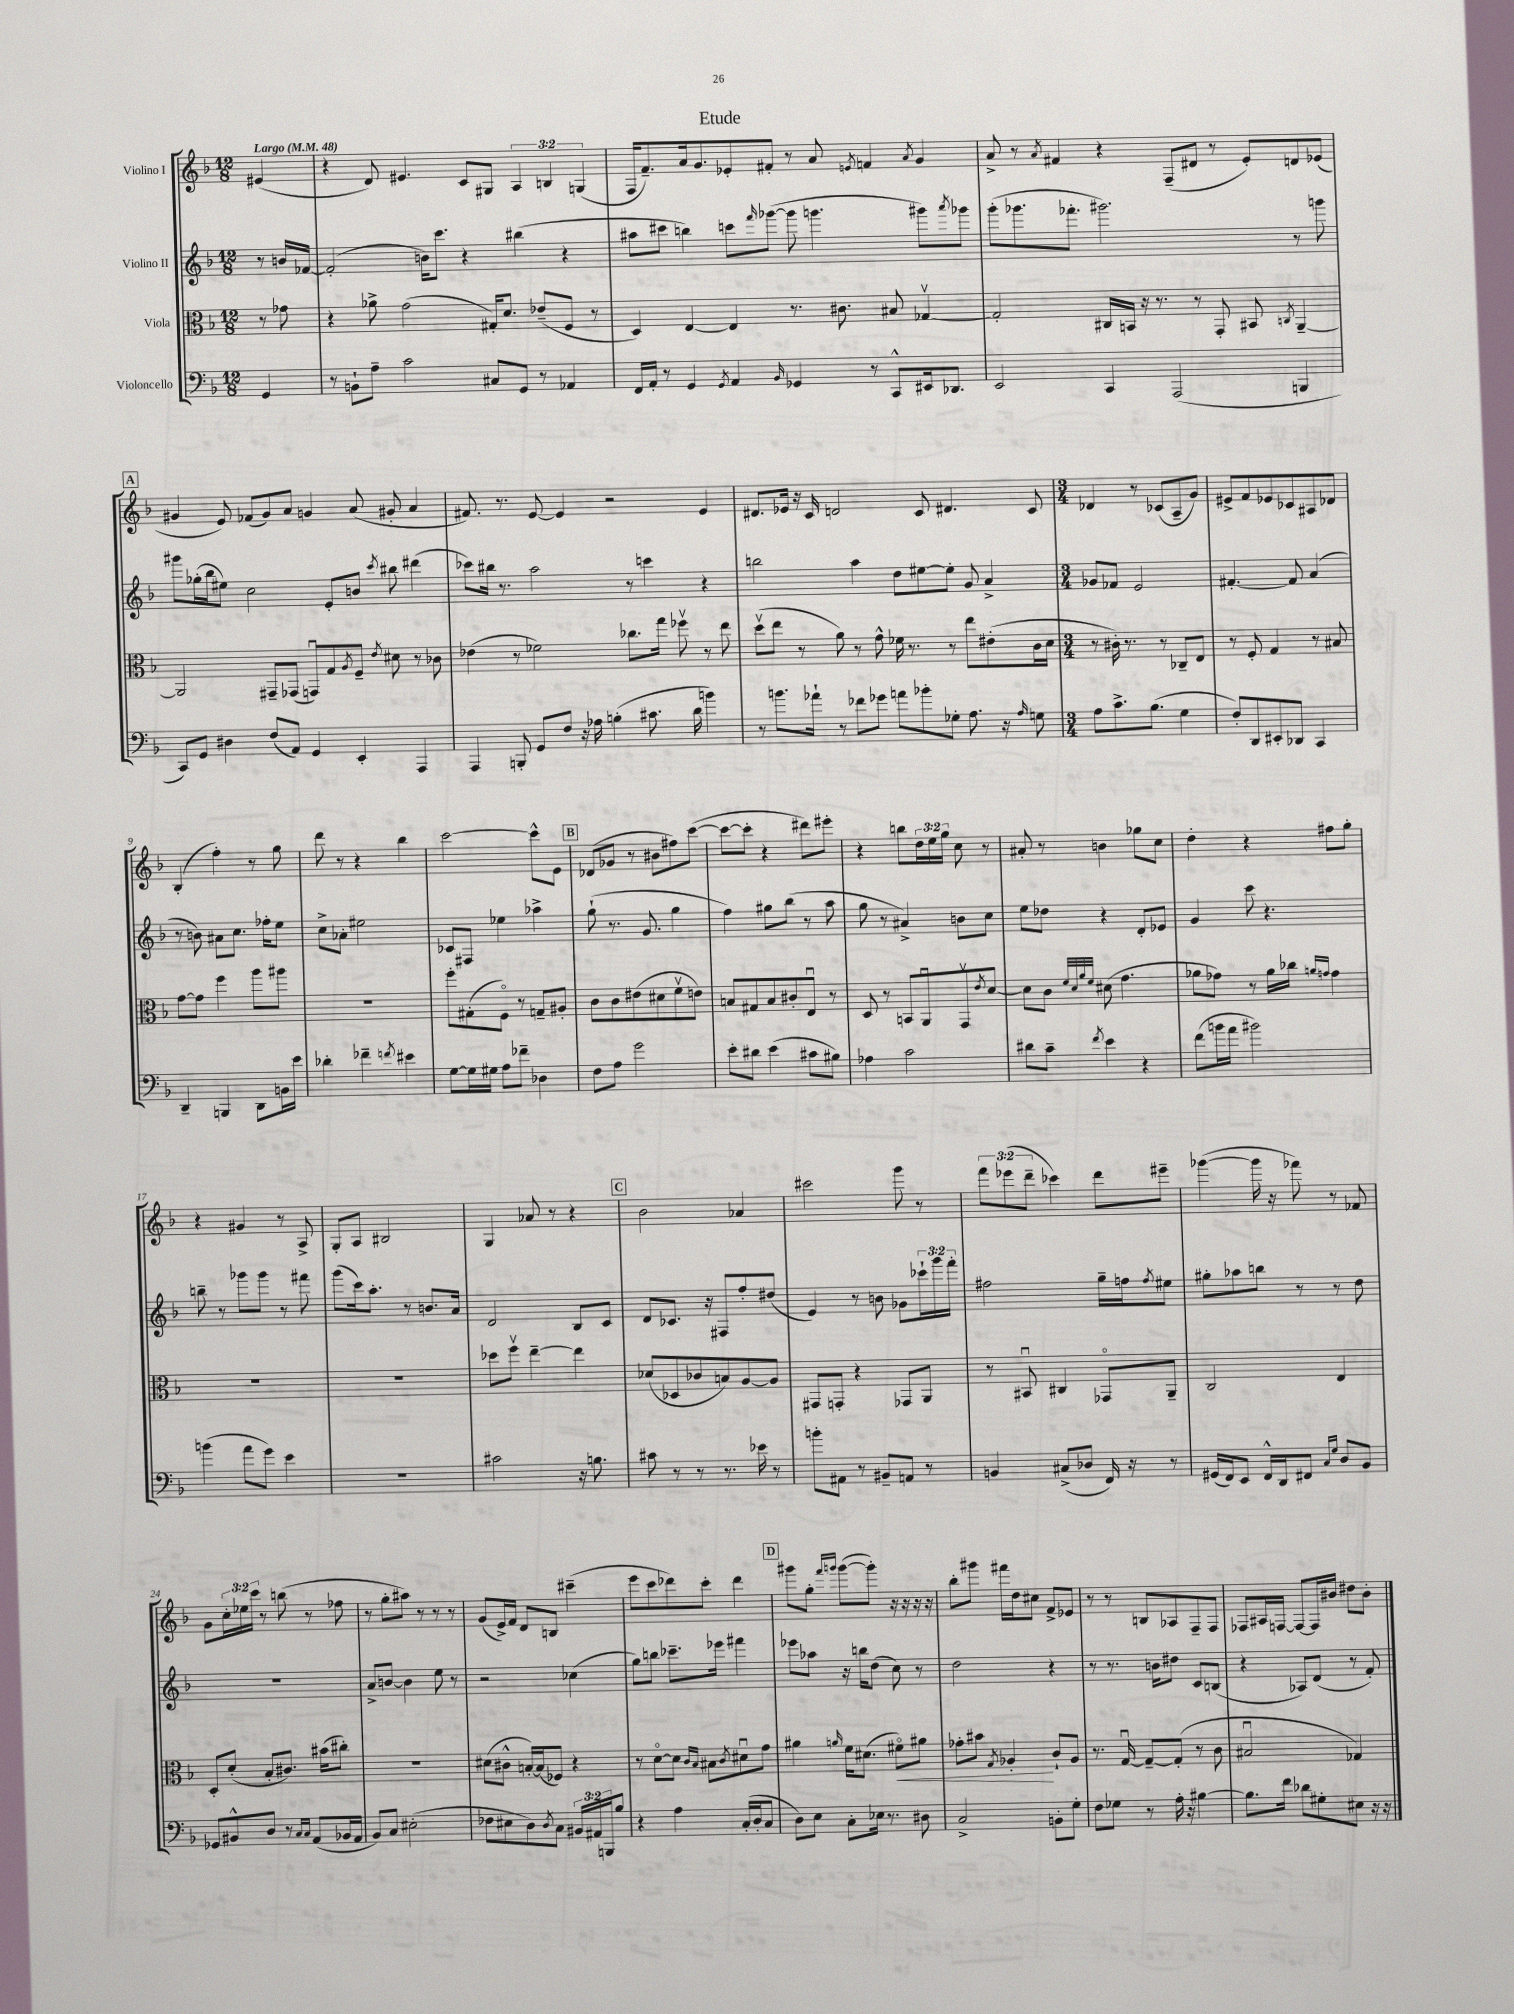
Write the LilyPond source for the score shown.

\header { title = "Etude" }
<<
\new StaffGroup <<
\new Staff = "s0" \with { instrumentName = "Violino I" } {
    \clef treble \key f \major \numericTimeSignature \time 12/8 \override Staff.TupletNumber.text = #tuplet-number::calc-fraction-text \partial 4 \tempo "Largo" 4 = 48
    eis'4( |
    r4 d'8) eis'4. c'8 gis8 \tuplet 3/2 { a4 b4 g4( } |
    f16 f'8.--) a'16 g'8. ees'8-. fis'8-. r8 a'8 \acciaccatura { e'8 } f'4 \acciaccatura { a'8 } g'4 |
    a'8-> r8 \acciaccatura { a'8 } fis'4 r4 f8--( dis'8 r8 e'8-.) d'8 ees'8( |
    \mark \markup { \box "A" } gis'4 e'8) fes'8( gis'8) a'8 g'4 a'8( gis'8-. a'4 |
    fis'8.) r8. e'8~ e'4 r2 e'4 |
    dis'8. ees'16 r16 c'16 d'2 c'8 dis'4. c'8 |
    \numericTimeSignature \time 3/4 des'4 r8 ces'8( a8-- g'8) |
    eis'8-> f'8 ees'8 ces'8 ais8 des'8 |
    bes4-.( f''4-.) r8 g''8 |
    d'''8 r8 r4 bes''4 |
    c'''2~ c'''8-^ e'8 |
    \mark \markup { \box "B" } des'8( ges'8 r8 bis'8 fis''8) c'''8~( |
    c'''8~ c'''8-. r4 dis'''8) eis'''8-. |
    r4 b''8 \tuplet 3/2 { d''16 e''16 g''16 } c''8 r8 |
    ais'8-. r8 b'4 ges''8 c''8 |
    d''4-. r4 fis''8 g''8-. |
    r4 gis'4 r8 a8-> |
    g8-. a8 bis2 |
    g4 aes'8 r8 r4 |
    \mark \markup { \box "C" } bes'2 aes'4 |
    cis'''2 g'''8 r8 |
    \tuplet 3/2 { f'''8 ees'''8( d'''8-- } ces'''4) d'''8 eis'''8-- |
    ges'''4~( ges'''16 r16 fes'''8) r8 fes'8 |
    g'8 \tuplet 3/2 { c''16-. ees''16 c'''16 } r8 b''8( r8 fes''8 |
    r8 g''8-. ais''8) r8 r8 r8 |
    g'8( e'16->) f'16 d'8 b8 cis'''4--( |
    e'''8 c'''8 des'''8) c'''8-. des'''4 |
    \mark \markup { \box "D" } gis'''8 g''8-. \grace { f'''16 g'''16 } g'''8~( g'''8-.) r16 r16 r16 r16 |
    bes''8-. gis'''8 fis'''16 d''16 cis''8 f'8-> ees'8 |
    r8 r8 b8 aes8 f8-- f8 |
    fes8 ais16 f16~ f8~ f16 bis'16 dis''8 bis'8-. \bar "|." |
}
\new Staff = "s1" \with { instrumentName = "Violino II" } {
    \clef treble \key f \major \numericTimeSignature \time 12/8 \override Staff.TupletNumber.text = #tuplet-number::calc-fraction-text \partial 4
    r8 b'16 fes'16~ |
    fes'2-.( b'16) c'''8. r4 bis''4( r4 |
    ais''8 cis'''8 b''4) c'''8 \grace { f'''16 } ges'''8~( ges'''8 g'''4. gis'''8) \acciaccatura { a'''8 } ges'''8 |
    g'''8-.( ges'''8. fes'''8.-. gis'''2.) r8 g'''8 |
    \mark \markup { \box "A" } gis'''8 ges''16-.( bes''16 eis''8) c''2 e'8-. b'8 \acciaccatura { c'''8 } bis''8 dis'''4( |
    ces'''8) bis''16 r8. a''2 r8 c'''4 r4 |
    b''2 a''4 d''8 eis''8~ eis''8-. g'8 a'4-> |
    \numericTimeSignature \time 3/4 ges'8 fes'8 e'2 |
    fis'4.~-. fis'8 a'4( |
    r8 b'8) ais'8 c''8. fes''16-. e''8 |
    c''8-> aes'8-. eis''2 |
    ces'8 fis8 ees''4 aes''4-> |
    \mark \markup { \box "B" } g''8-!( r8. g'8. g''4 |
    f''4) gis''8 bes''8( r8 a''8 |
    g''8 r8 ais'4->) b'8 c''8 |
    e''8 des''8 r4 d'8-. ees'8 |
    g'4 c'''8 r4. |
    b''8-- r8 ges'''8 ges'''8 r8 fis'''8 |
    g'''8( c'''16) a''8.-. r8 b'8. a'16 |
    d'2 bes8 c'8 |
    \mark \markup { \box "C" } d'8 ces'8. r16 fis8 f''8-. dis''8( |
    e'4) r8 b'8 ges'8 \tuplet 3/2 { ces'''16-! g'''16 f'''16-. } |
    fis''2 g''16-- f''16 \acciaccatura { f''8 } eis''8 |
    gis''8-. aes''8 b''8 r8 r8 d''8 |
    R2. |
    a'8-> b'8~ b'4 e''8 r8 |
    r2 ces''4( |
    g''8) b''8 ces'''8.-- ees'''16 fis'''4 |
    \mark \markup { \box "D" } ees'''8 aes''8 r16 b''16 d''8( c''8) r8 |
    d''2 r4 |
    r8 r8. b'16 dis''8 c'8 b8( |
    r4 aes8) d'8( r8 f'8-.) \bar "|." |
}
\new Staff = "s2" \with { instrumentName = "Viola" } {
    \clef alto \key f \major \numericTimeSignature \time 12/8 \partial 4
    r8 ges'8 |
    r4 aes'8-> g'2( gis16-.) d'8. ees'8--( f8 r8 |
    d4) e4~ e4 r8. cis'8. bis8 ges4~\upbow |
    ges2-. cis16 b,16 r16 r8. r8 g,8-. bis,8 \acciaccatura { c8 } a,4~-- |
    \mark \markup { \box "A" } a,2 gis,8-- ges,8( g,8\downbow) g8 \acciaccatura { a8 } f8-- \acciaccatura { e'8 } dis'8 r8 ces'8 |
    ees'4( r8 fes'2) ces''8. g''16 fes''8\upbow r8 e''8 |
    d''8\upbow( e''8 r8 a'8) r8 g'8-^ fes'16 r8. r8 e''8 eis'8-.( c'16 d'16 |
    \numericTimeSignature \time 3/4 r8 cis'16-.) r8. r8 ces8-- e8 |
    r8 f8-. g4 r8 bis8 |
    g'8~ g'8 f''4 a''8 ais''8 |
    R2. |
    f''8-. gis8-.( f8\flageolet) r8 g8-- ais8-. |
    \mark \markup { \box "B" } c'8 c'8 eis'8( dis'8 f'8\upbow e'8) |
    b8 gis8 b8 cis'8-. e8\downbow r8 |
    d8 r8 b,8 a,8\downbow g,8\upbow \acciaccatura { e'8 } d'8~ |
    d'8 c'8 \grace { f'32 d'32 a'32 f'32 } dis'8( g'4. |
    aes'8 ges'8) r8 aes'16 ces''16 \grace { a'16 g'16 } g'4 |
    R2. |
    R2. |
    des''8 f''8\upbow e''4~-- e''4 |
    \mark \markup { \box "C" } des'8( des8 ces'8 b8) a8~ a8 |
    gis,8 g,8-. r4 ges,8 a,8 |
    r8 bis,8\downbow cis4 ges,8\flageolet a,8-- |
    c2 e4 |
    d8-. d'8-.( bes8-. cis'8.) bis'16( cis''8-.) |
    R2. |
    dis'8( cis'8-^ b16~-.) b16( fes8) r4 |
    r8 d'8~\flageolet d'8 \grace { c'16 bes16 } bis8 \acciaccatura { c'8 } dis'8\downbow g'8 |
    \mark \markup { \box "D" } ais'4 \grace { a'16 } f'16 dis'8.( fis'8\flageolet\<) ais'8 |
    ges'8-. bis'8 \acciaccatura { g8 } aes4-.\! c'8-! aes8 |
    r8. g16~\downbow g8~-- g8-.( r8 c'8 |
    bis2\downbow ges4) \bar "|." |
}
\new Staff = "s3" \with { instrumentName = "Violoncello" } {
    \clef bass \key f \major \numericTimeSignature \time 12/8 \override Staff.TupletNumber.text = #tuplet-number::calc-fraction-text \partial 4
    g,4 |
    r8 b,8-! a8-- c'2 cis8 g,8 r8 aes,4 |
    f,16 a,16-. r8 g,4 \acciaccatura { g,8 } a,4 \grace { bes,16 } ges,4 r8 c,8-^ eis,16 des,8. |
    e,2 c,4 a,,2( b,,4 |
    \mark \markup { \box "A" } c,8) g,8 dis4 f8( a,8) g,4 e,4-. a,,4 |
    a,,4 b,,8-. g,8 f8 r16 aes16 b4-.( cis'8. d'16 b'4) |
    r8 b'8. aes'16-! r8 fes'8 ges'8 a'8 bes'8-. ges8-. a8. r16 \grace { a16 } g8 |
    \numericTimeSignature \time 3/4 a8 c'8.-> bes8.( g4 |
    f8-.) d,8 eis,8-. des,8 c,4 |
    d,4-- b,,4 d,8 b,16 e'16 |
    des'4-. fes'4-- \acciaccatura { f'8 } eis'4 |
    g8~ g16 gis16 a8 fes'8-- des4 |
    \mark \markup { \box "B" } f8 a8 g'2 |
    e'8-. dis'8 e'4( cis'8 bis8) |
    aes4 c'2 |
    dis'8 c'8-- \acciaccatura { f'8 } e'4 r4 |
    f'8( b'16 a'16 bis'2) |
    b'4( a'8 g'8) e'4 |
    R2. |
    cis'2 r16 b8. |
    \mark \markup { \box "C" } cis'8 r8 r8 r8. ees'16 r8 |
    b'8-. ais,8 r8 bis,8-- a,8 r8 |
    b,4 cis8->( des8 f,16) r16 r8 |
    gis,16( f,16) e,8 f,16-^ d,16 fis,8 \grace { c16 g16 } d8 bes,8 |
    ges,8 bis,8-^ d8 r8 \grace { c16 c16 } a,8( bes,16 a,16 |
    bes,8) c8 eis2-.( |
    fes8 eis8 d8) \acciaccatura { d8 } c8 \tuplet 3/2 { bis,16 ais,16 b,,16 } bes8 |
    r4 a4 c16-.( d16-. c8 |
    \mark \markup { \box "D" } d8) e8 c8-. ees16 r8. dis8 |
    c2-> b,8-. g8-. |
    f8 ges8 r8 a16-. r16 bis4~ |
    bis8. f'16 des'8 gis8-. eis8 r16 r16 \bar "|." |
}
>>
>>
